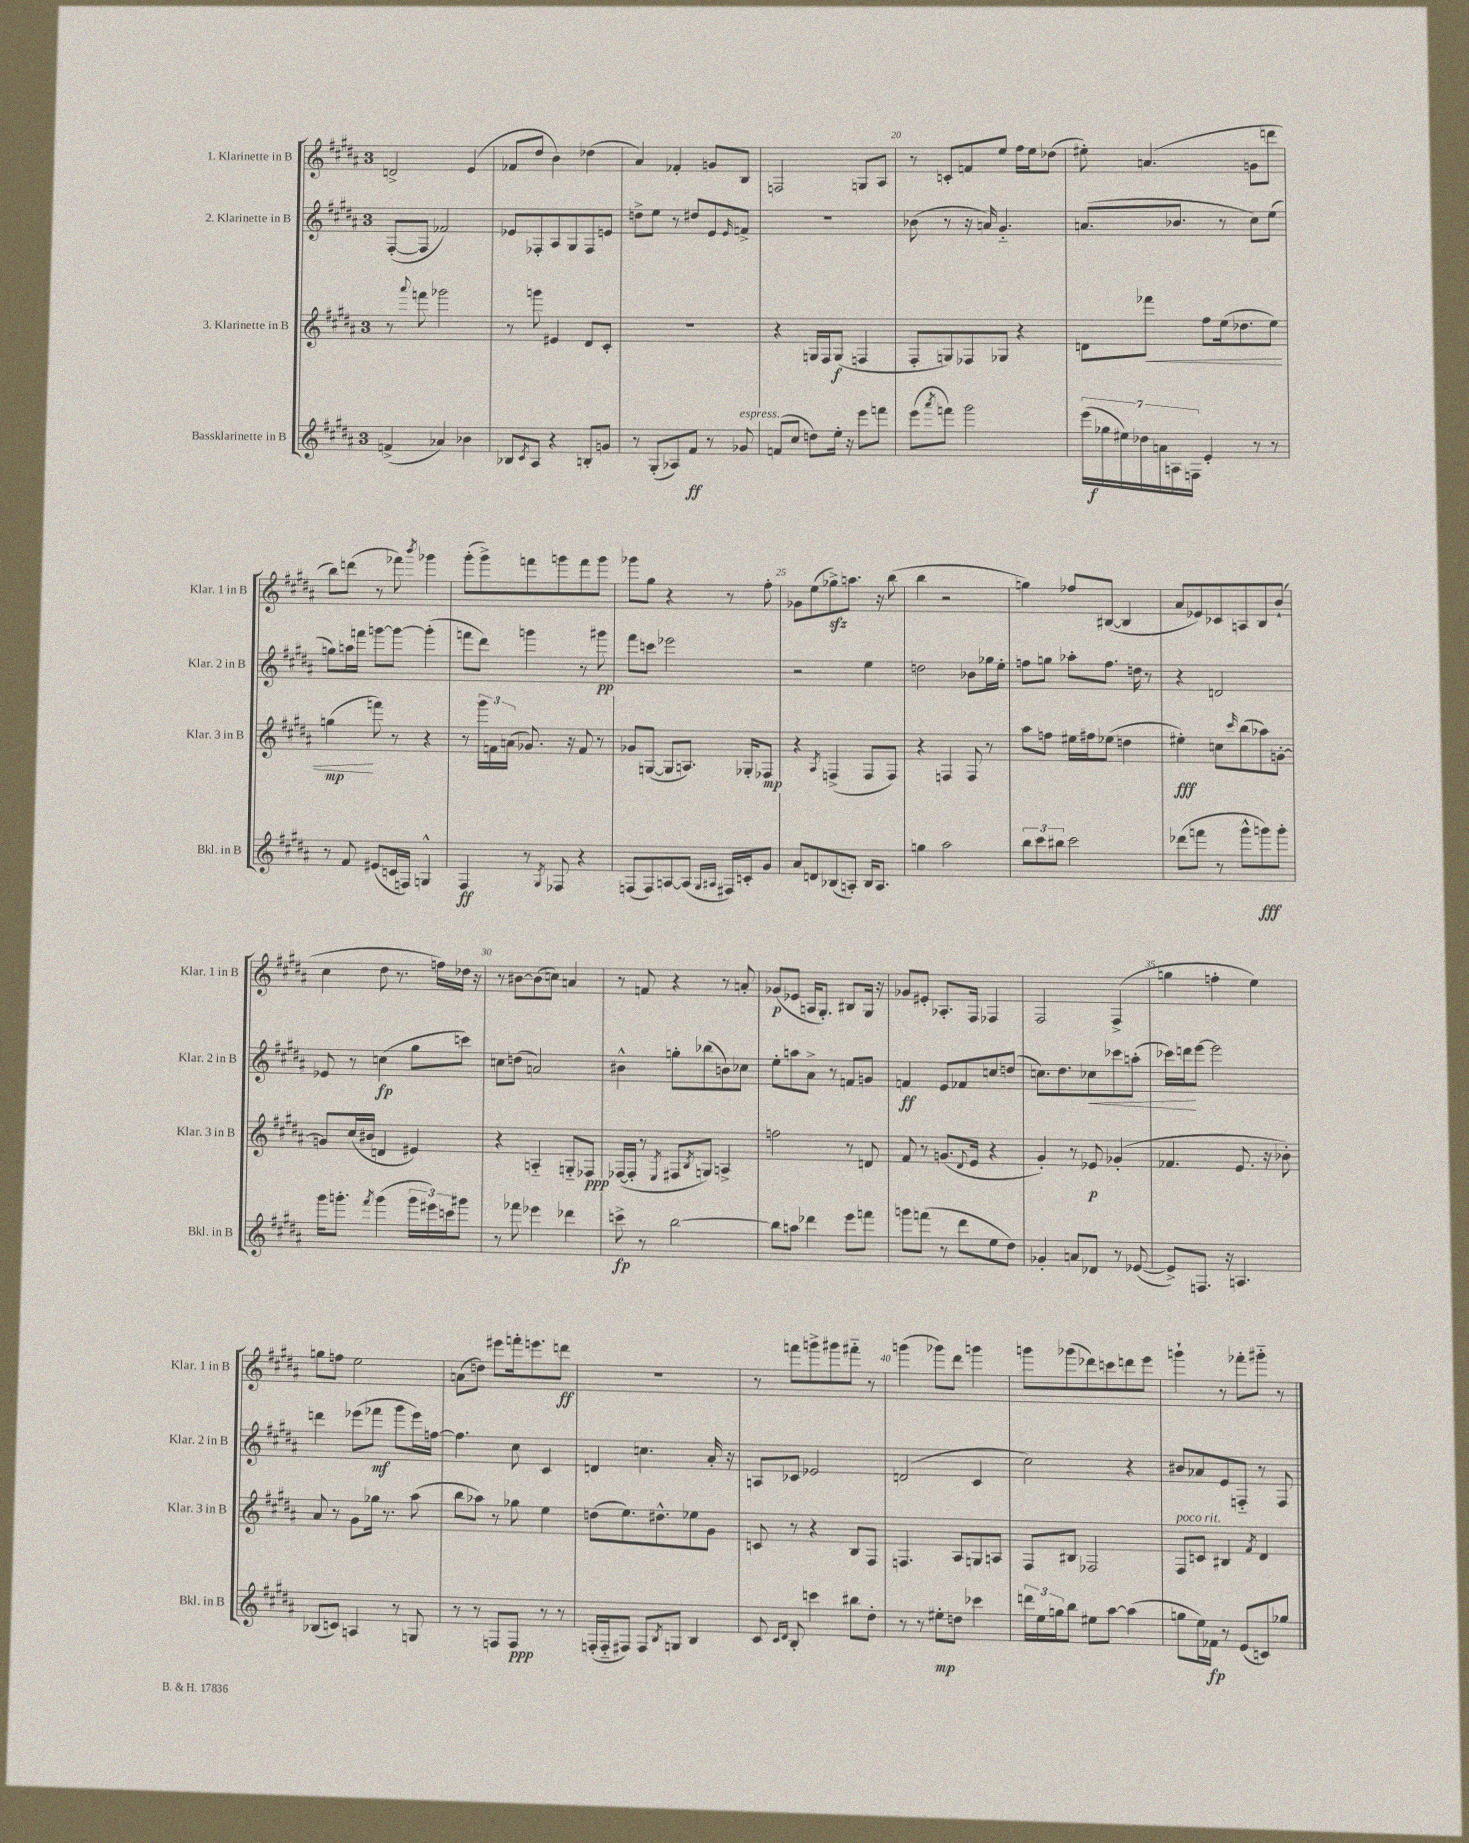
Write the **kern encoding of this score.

**kern	**dynam	**kern	**dynam	**kern	**dynam	**kern	**dynam
*part4	*part4	*part3	*part3	*part2	*part2	*part1	*part1
*staff4	*staff4	*staff3	*staff3	*staff2	*staff2	*staff1	*staff1
*I"Bassklarinette in B	*	*I"3. Klarinette in B	*	*I"2. Klarinette in B	*	*I"1. Klarinette in B	*
*I'Bkl. in B	*	*I'Klar. 3 in B	*	*I'Klar. 2 in B	*	*I'Klar. 1 in B	*
*clefG2	*	*clefG2	*	*clefG2	*	*clefG2	*
*k[f#c#g#d#a#]	*	*k[f#c#g#d#a#]	*	*k[f#c#g#d#a#]	*	*k[f#c#g#d#a#]	*
*M3/4	*	*M3/4	*	*M3/4	*	*M3/4	*
=16	=16	=16	=16	=16	=16	=16	=16
(4fn^/	.	8r	.	([8F#'/L	.	2dn^/	.
.	.	8qqaaa#/	.	.	.	.	.
.	.	8fffn\	.	8F#/J]	.	.	.
4a-X/)	.	2ggg-X\	.	2f-X/)	.	.	.
4b-X\	.	.	.	.	.	(4e/	.
=17	=17	=17	=17	=17	=17	=17	=17
8B-X/L	.	8r	.	8e-X/L	.	8f-X/L	.
8qc#/	.	.	.	.	.	.	.
8A#/J	.	8gggn\	.	8F-X'/	.	8dd#/J	.
4r	.	4e#X/	.	8A#/	.	4b\)	.
.	.	.	.	8G#/	.	.	.
8Bn'/L	.	8d#/L	.	8F-/	.	(4dd-X\	.
8gn/J	.	8c#'/J	.	8en/J	.	.	.
=18	=18	=18	=18	=18	=18	=18	=18
8r	.	2.r	.	8ddn^\L	.	4a#/)	.
(8G#'/L	.	.	.	8ee\J	.	.	.
8A-X/)	.	.	.	8r	.	4f-X'/	.
8f#/J	ff	.	.	8dd#X/L	.	.	.
8r	.	.	.	8e/	.	8gn/L	.
.	.	.	.	16qqe/	.	.	.
!LO:TX:a:i:t=espress.	!	!	!	!	!	!	!
8g-X/	.	.	.	8fn^/J	.	8B/J	.
=19	=19	=19	=19	=19	=19	=19	=19
(8fn/L	.	4r	.	2.r	.	2Fn/	.
8cc#/J	.	.	.	.	.	.	.
8ddn\L)	.	16Gn/LL	.	.	.	.	.
.	.	16F#/J	.	.	.	.	.
16ee'\Jk	.	(8G/J	f	.	.	.	.
16r	.	.	.	.	.	.	.
8eee\L	.	4Fn/	.	.	.	8Gn/L	.
8fffn\J	.	.	.	.	.	8A#/J	.
=20	=20	=20	=20	=20	=20	=20	=20
(8eee\L	.	8F#'/L	.	(8b-X\	.	8r	.
8qaaa#/	.	.	.	.	.	.	.
8fffn\J)	.	8Gn/)	.	8r	.	8cn'/L	.
2ggg#\	.	8F-X/	.	16r	.	8fn/	.
.	.	.	.	16an/)	.	.	.
.	.	8G-X/J	.	4.g#/	.	8ee/J	.
.	.	4r	.	.	.	16ff#\LL	.
.	.	.	.	.	.	16ee\J	.
.	.	.	.	.	.	(8dd-X\J	.
=21	=21	=21	=21	=21	=21	=21	=21
(28eee\LL	.	8dn\L	.	(8.an/L	.	8ee#X'\)	.
28gg-X\	f	.	.	.	.	.	.
28ee#X\)	.	.	.	.	.	.	.
28dd-X\	.	.	.	.	.	.	.
!	!	!	!LO:HP:b	!	!	!	!
.	.	8fff-X\J	<	.	.	(4.an/	.
28an\	.	.	.	.	.	.	.
28An\	.	.	.	.	.	.	.
.	.	.	.	8.b-X/J	.	.	.
28Fn\JJ	.	.	.	.	.	.	.
4e'/	.	8ff#\L	.	.	.	.	.
.	.	(16ee\k	.	8r	.	.	.
.	.	8.dd-X\	.	.	.	.	.
8r	.	.	.	8cc#\L)	.	8gn\L	.
8r	.	8ee\J)	.	(8ee\J	.	8dddn\J	.
!!LO:LB:g=z
=22	=22	=22	=22	=22	=22	=22	=22
8r	.	(4ggn\	mp	8ggn\L)	.	8bb\L)	.
8f#/	.	.	.	16aan\L	.	(8dddn\J	.
.	.	.	.	16fffn\JJ	.	.	.
(8e#X/L	.	8fffn\)	[	[8gggn\L	.	8r	.
16cn/L	.	8r	.	8ggg\J_	.	8fff-X\)	.
16Fn/JJ)	.	.	.	.	.	.	.
.	.	.	.	.	.	8qbbb/	.
4Gn^^/	.	4r	.	(4ggg'\]	.	4ggg-X\	.
=23	=23	=23	=23	=23	=23	=23	=23
4F#/	ff	8r	.	8fffn\L	.	(8ggg#'\L	.
.	.	24ggg#\LL	.	8ddd#\J)	.	8ggg#^\)	.
.	.	24fn\	.	.	.	.	.
.	.	(24an\JJ	.	.	.	.	.
8r	.	8.g-X/)	.	4gggn\	.	8fffn\	.
8qG#/	.	.	.	.	.	.	.
8F-X/	.	.	.	.	.	8gggn\	.
.	.	16r	.	.	.	.	.
4r	.	8f/	.	8r	.	8fff\	.
.	.	8r	.	8ggg#X\	pp	8ggg\J	.
=24	=24	=24	=24	=24	=24	=24	=24
(8Fn/L	.	8g-X/L	.	8fff#\L	.	8ggg-X\L	.
8F/)	.	([8Gn/J	.	8cccn\J	.	8gg#\J	.
[8An/	.	8G/L]	.	2eee-X\	.	4r	.
(8A/J]	.	8.An/J)	.	.	.	.	.
16qqG#/LL	.	.	.	.	.	.	.
16qqA#X/JJ	.	.	.	.	.	.	.
16F#X/LL)	.	.	.	.	.	8r	.
16cn'/J	.	16G-X'/KL	.	.	.	.	.
8g#/J	.	8F-X/J	mp	.	.	8ff#'\	.
=25	=25	=25	=25	=25	=25	=25	=25
8a#/L	.	4r	.	2r	.	8g-X\L	.
8dn/	.	.	.	.	.	(8ee\	.
.	.	8qA#/	.	.	.	.	.
(8B-X/	.	(4Fn^/	.	.	.	8gg-Xzz^\)	.
8An'/J)	.	.	.	.	.	8.aan\J	.
16B-/KL	.	8F/L	.	4ee\	.	.	.
8.A/J	.	.	.	.	.	16r	.
.	.	8F/J)	.	.	.	(8bb\	.
=26	=26	=26	=26	=26	=26	=26	=26
4ggn\	.	4r	.	2ddn\	.	4bb\	.
2aa#\	.	4Fn/	.	.	.	2r	.
.	.	8F/	.	8b-X\L	.	.	.
.	.	8r	.	16gg-X\L	.	.	.
.	.	.	.	16ee'\JJ	.	.	.
=27	=27	=27	=27	=27	=27	=27	=27
12bb\L	.	8aa#\L	.	8ffn\L	.	4ggn\)	.
12ccc#\	.	.	.	.	.	.	.
.	.	8ffn\J	.	8ggn\J	.	.	.
12bb#X\J	.	.	.	.	.	.	.
2ccc#\	.	16ee#X\LL	.	8aa-X'\L	.	8ff-X/L	.
.	.	16ff#X\J	.	.	.	.	.
.	.	(8ee-X\J	.	8.ff\J	.	([8B#X/J	.
.	.	4ddn\	.	.	.	4B#/]	.
.	.	.	.	16ddn\	.	.	.
.	.	.	.	8r	.	.	.
=28	=28	=28	=28	=28	=28	=28	=28
(8ddd-X\L	.	4ee#X'\)	fff	4r	.	8a#/L	.
8fffn\J	.	.	.	.	.	8e-X/)	.
8r	.	8ccn\L	.	2dn/	.	8c-X/	.
.	.	16qqccc#/	.	.	.	.	.
8ggg#^^\L	.	(8bb\	.	.	.	8An/	.
8gggn\)	fff	8aa-X\)	.	.	.	8B/	.
8ggg'\J	.	[8gn'\J	.	.	.	(8b`/J	.
!!LO:LB:g=z
=29	=29	=29	=29	=29	=29	=29	=29
16ggg#\KL	.	8gn/L]	.	8e-X/	.	4cc#\	.
8.gggn'\J	.	.	.	.	.	.	.
.	.	(16cc#/L	.	8r	.	.	.
.	.	16b#X/JJ	.	.	.	.	.
8qfff#/	.	.	.	.	.	.	.
(4ggg\	.	4dn/	.	(4ccn\	fp	8dd#\	.
.	.	.	.	.	.	8.r	.
24ggg\LL	.	4e#X/)	.	8gg#\L	.	.	.
24eee#X\)	.	.	.	.	.	.	.
.	.	.	.	.	.	16ffn\LL)	.
24cccn\J	.	.	.	.	.	.	.
8ggg#X\J	.	.	.	8cccn\J)	.	16dd-X\JJ	.
.	.	.	.	.	.	16r	.
=30	=30	=30	=30	=30	=30	=30	=30
8r	.	4r	.	8ccn\L	.	8r	.
8fff-X\	.	.	.	(8ddn\J	.	[8b#X\L	.
4eee-X\	.	4An/	.	2an/)	.	(8b#\]	.
.	.	.	.	.	.	8ccn\J)	.
4ddd-X\	.	8Gn/L	.	.	.	4an/	.
.	.	8F-X/J	ppp	.	.	.	.
=31	=31	=31	=31	=31	=31	=31	=31
8cccn^\	fp	([16F-X/LL	.	4b#X^^\	.	8r	.
.	.	16F-'/JJ]	.	.	.	.	.
8r	.	8r	.	.	.	8fn/	.
.	.	8qE/	.	.	.	.	.
[2bb\	.	8F#X/L	.	8ggn'\L	.	4r	.
.	.	8qB/	.	.	.	.	.
.	.	8Gn/J)	.	(8bb-X\	.	.	.
.	.	4An^/	.	8bn\)	.	8r	.
.	.	.	.	8cc-X\J	.	8an'/	.
=32	=32	=32	=32	=32	=32	=32	=32
8bb\L]	.	2ffn\	.	8ee'\L	.	(8g-X/L	p
8aan\J	.	.	.	8aan\	.	8e-X/J	.
4ddd-X\	.	.	.	8a#^\J	.	16An/KL	.
.	.	.	.	.	.	8.G#'/J)	.
.	.	.	.	8r	.	.	.
8eee\L	.	8r	.	8fn/L	.	8B#X/L	.
8fffn\J	.	8dn/	.	8gn/J	.	16G#/Jk	.
.	.	.	.	.	.	16r	.
=33	=33	=33	=33	=33	=33	=33	=33
8gggn\L	.	8f#/	.	4fn/	ff	8g-X/L	.
(8fffn\J	.	8r	.	.	.	8e#X'/J	.
8r	.	(8.gn/L	.	8e/L	.	8.A-X'/L	.
8ddd#\L	.	.	.	8f-X/	.	.	.
.	.	8qqd#/	.	.	.	.	.
.	.	16e/Jk	.	.	.	16F#/Jk	.
8ee\	.	4r	.	8ccn/	.	4F-X/	.
8dd#\J)	.	.	.	(8ddn/J	.	.	.
=34	=34	=34	=34	=34	=34	=34	=34
4g-X'/	.	4g#'/)	.	8.ccn\L)	.	2F#/	.
.	.	.	.	8.dd#\	.	.	.
8an/L	.	8r	.	.	.	.	.
!	!	!	!	!	!LO:HP:b	!	!
8d-X/J	.	8e-X/	p	8cc-X\	<	.	.
8r	.	(4g-X'/	.	8ccc-X\	.	(4F#^/	.
([8e-X/	.	.	.	(8aan'\J	.	.	.
=35	=35	=35	=35	=35	=35	=35	=35
8e-^/L])	.	4.f-X/	.	16ccc-X\LL)	.	4ggn\	.
.	.	.	.	16dddn\J	.	.	.
8.Fn/J	.	.	.	[8eee\J	[	.	.
.	.	.	.	2eee\]	.	4ffn'\	.
16r	.	.	.	.	.	.	.
4.An/	.	8.e/	.	.	.	.	.
.	.	.	.	.	.	4ee\)	.
.	.	16r	.	.	.	.	.
.	.	8b-X'\)	.	.	.	.	.
!!LO:LB:g=z
=36	=36	=36	=36	=36	=36	=36	=36
(8B-X/L	.	8a#/	.	4dddn\	.	8ggn\L	.
8cn/J)	.	8r	.	.	.	8ffn\J	.
4An/	.	8g#\L	.	(8eee-X\L	.	2ee\	.
.	.	16gg-X\Jk	.	8fff-X\J	mf	.	.
.	.	8.r	.	.	.	.	.
8r	.	.	.	8ggg#\L	.	.	.
8Gn/	.	(8aa#\	.	16eee-\L)	.	.	.
.	.	.	.	[16ffn\JJ	.	.	.
=37	=37	=37	=37	=37	=37	=37	=37
8r	.	8bb\L	.	4.ff\]	.	(8an\L	.
8r	.	8aa-X\J)	.	.	.	8ddn\J)	.
8Fn/L	.	8r	.	.	.	8eee#X\L	.
8F/J	ppp	8gg-X\	.	8cc#\	.	16fffn'\k	.
.	.	.	.	.	.	8.eeen\	.
8r	.	4ee\	.	4c#/	.	.	.
8r	.	.	.	.	.	8dddn\J	ff
=38	=38	=38	=38	=38	=38	=38	=38
(16Fn'/LL	.	(8ddn\L	.	4dn/	.	2.r	.
16F/J	.	.	.	.	.	.	.
8F#X/J)	.	8.ee\)	.	.	.	.	.
8F#/L	.	.	.	4.ccn\	.	.	.
.	.	8.dd#X^^\	.	.	.	.	.
8qB/	.	.	.	.	.	.	.
8Gn/J	.	.	.	.	.	.	.
4B/	.	8ee-X\	.	.	.	.	.
.	.	8g#\J	.	16a#'/	.	.	.
.	.	.	.	16r	.	.	.
=39	=39	=39	=39	=39	=39	=39	=39
8c#/	.	8cn/	.	8An/L	.	8r	.
16qqc#/LL	.	.	.	.	.	.	.
16qqd#/JJ	.	.	.	.	.	.	.
8B'/	.	8r	.	8c-X/J	.	8fffn\L	.
4cccn\	.	4r	.	2e-X/	.	8gggn^\	.
.	.	.	.	.	.	8ggg#X\	.
8bb#X\L	.	8B/L	.	.	.	8fff#X\J	.
8dd#'\J	.	8F#/J	.	.	.	8r	.
=40	=40	=40	=40	=40	=40	=40	=40
8r	.	4.Fn/	.	(2dn/	.	(4gggn\	.
8r	.	.	.	.	.	.	.
8ee#X'\L	mp	.	.	.	.	8ggg-X\L)	.
8ddn\J	.	8A#/L	.	.	.	8ddd#\J	.
4ccc-X\	.	8Gn/	.	4c#/	.	4gggn\	.
.	.	8An/J	.	.	.	.	.
=41	=41	=41	=41	=41	=41	=41	=41
24dddn\LL	.	8F#/L	.	2cc#\)	.	8gggn\L	.
24ee\	.	.	.	.	.	.	.
24ggn\J	.	.	.	.	.	.	.
8bb\J	.	8B#X/J	.	.	.	(8ggg-X\	.
8ee#X\L	.	2F-X/	.	.	.	8ddd-X\)	.
[8aa#\J	.	.	.	.	.	8cccn\	.
(4aa#\]	.	.	.	4r	.	8dddn\	.
.	.	.	.	.	.	8eee\J	.
=42	=42	=42	=42	=42	=42	=42	=42
!	!	!LO:TX:a:i:t=poco rit.	!	!	!	!	!
8ggn\L	.	8F#/L	.	8b#X/L	.	4gggn`\	.
16ee\L)	.	8cn/J	.	8a-X/	.	.	.
16f-X\JJ	fp	.	.	.	.	.	.
8r	.	4B#X/	.	8e/	.	8r	.
(8e/L	.	.	.	8Fn/J	.	8fff-X'\L	.
.	.	8qf#/	.	.	.	.	.
8cn/)	.	4d#/	.	8r	.	8ggg#X\J	.
8gg-X/J	.	.	.	8F/	.	8r	.
==	==	==	==	==	==	==	==
*-	*-	*-	*-	*-	*-	*-	*-
